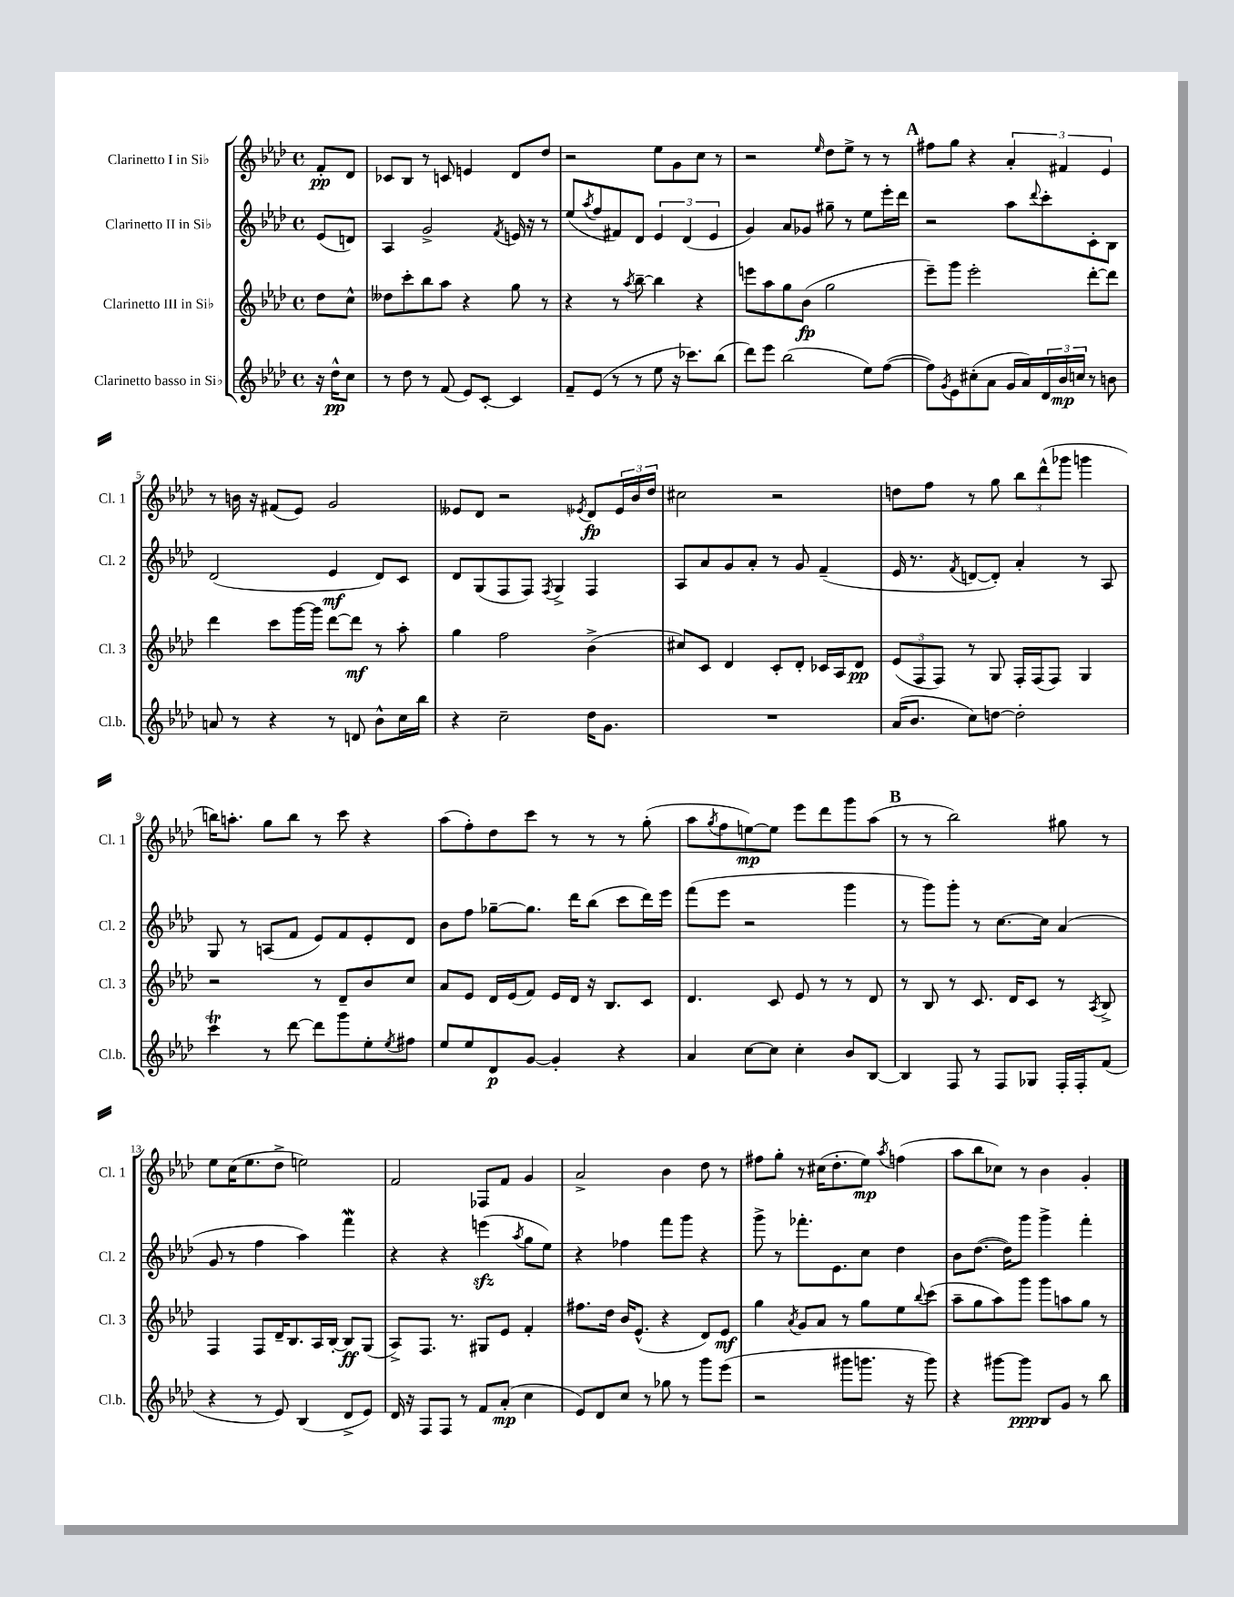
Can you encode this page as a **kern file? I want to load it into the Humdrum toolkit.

**kern	**kern	**kern	**kern
*staff4	*staff3	*staff2	*staff1
*clefG2	*clefG2	*clefG2	*clefG2
*k[b-e-a-d-]	*k[b-e-a-d-]	*k[b-e-a-d-]	*k[b-e-a-d-]
*M4/4	*M4/4	*M4/4	*M4/4
*met(c)	*met(c)	*met(c)	*met(c)
16r	8dd-	(8e-	8f'
16dd-^^	.	.	.
8cc	8cc^^	8d)	8d-
=	=	=	=
8r	8dd--	4A-	8c-
8dd-	8ccc'	.	8B-
8r	8bb-	2g^	8r
(8f	8aa-	.	8c
8e-)	4r	.	4e
[8c'	.	.	.
.	.	8qf	.
4c]	8gg	16e	8d-
.	.	16r	.
.	8r	8r	8dd-
=	=	=	=
8f~	4r	(8ee-	2r
.	.	8qaa-	.
(8e-	.	8ff	.
8r	8r	8f#)	.
.	8qaa-	.	.
8r	[8bb-~	8d-	.
8ee-	4bb-]	6e-	8ee-
16r	.	.	8g
.	.	(6d-	.
8.ccc-)	.	.	.
.	4r	.	8cc
.	.	6e-	.
(8bb-	.	.	8r
=	=	=	=
8ddd-)	8eee	4g)	2r
8eee-	8aa-	.	.
(2bb-	8gg	8a-	.
.	(8b-	8g-	.
.	.	.	16qqee-
.	2gg	8gg#~	8dd-
.	.	8r	8ee-^
8ee-)	.	8ee-	8r
([8ff	.	16eee-'	8r
.	.	16ddd-	.
=	=	=	=
8ff])	8eee-~)	2r	8ff#
8qg	.	.	.
8e-	8ggg	.	8gg
(8cc#'	2eee-'	.	4r
8a-	.	.	.
16g	.	8aa-	6a-'
16a-)	.	.	.
.	.	8qqddd-	.
24d-	.	8ccc'	.
24b-	.	.	6f#
24cc	.	.	.
8r	[8ddd-'	8c'	.
.	.	.	6e-
8b	8ddd-]	8B-	.
=	=	=	=
8a	4ddd-	(2d-	8r
8r	.	.	16b
.	.	.	16r
4r	8ccc	.	(8f#
.	[16ggg	.	8e-)
.	16ggg]	.	.
8r	[8ddd-	4e-	2g
8d	8ddd-]	.	.
8b-^^	8r	8d-)	.
16cc	8aa-'	8c	.
16bb-	.	.	.
=	=	=	=
4r	4gg	8d-	8e--
.	.	(8G	8d-
2cc~	2ff	8F	2r
.	.	8F)	.
.	.	8qF	.
.	.	4G^	.
.	.	.	8qe-
16dd-	(4b-^	4F	8d-
8.g	.	.	.
.	.	.	24e-
.	.	.	24b-
.	.	.	24dd-
=	=	=	=
1r	8cc#)	8A-	2cc#
.	8c	8a-	.
.	4d-	8g	.
.	.	8a-'	.
.	8c'	8r	2r
.	8d-'	8g	.
.	16c-	(4f~	.
.	16A-	.	.
.	8d-	.	.
=	=	=	=
(16a-	(12e-	16e-	8dd
8.b-	.	8.r	.
.	12F	.	.
.	.	.	8ff
.	12F)	.	.
.	.	8qf	.
8cc)	8r	[8d	8r
[8dd	8G	8d'])	8gg
2dd']	16F'	4a-'	12bb-
.	(16F	.	.
.	.	.	(12ddd-^^
.	8F)	.	.
.	.	.	12ggg-
.	4G	8r	4ggg
.	.	8A-	.
=	=	=	=
4ccc	2r	8G	16bb)
.	.	.	8.aa'
.	.	8r	.
8r	.	(8A	8gg
[8ddd-	.	8f	8bb
8ddd-]	8r	8e-)	8r
8ggg	8d-~	8f	8ccc
8ee-'	8b-	8e-'	4r
8qee-	.	.	.
8ff#	8cc	8d-	.
=	=	=	=
8ee-	8a-	8b-	(8aa-
8ee-	8e-	8ff	8ff')
8d-	16d-	[8gg-~	8dd-
.	(16e-	.	.
[8g	8f)	8.gg-]	8ccc
4g']	16e-	.	8r
.	16d-	16ddd-	.
.	16r	(8bb-	8r
.	8.B-	.	.
4r	.	8ccc	8r
.	8c	16ddd-)	(8gg'
.	.	16eee-	.
=	=	=	=
4a-	4.d-	(8fff	8aa-
.	.	.	8qgg
.	.	8eee-	8ff
[8cc	.	2r	[8ee)
8cc]	8c	.	8ee]
4cc'	8e-	.	8eee-
.	8r	.	8ddd-
8b-	8r	4ggg	8ggg
[8B-	8d-	.	(8aa-
=	=	=	=
4B-]	8r	8r	8r
.	8B-	8ggg)	8r
8F	8r	8ggg'	2bb-)
8r	8.c	8r	.
8F	.	[8.cc	.
.	16d-	.	.
8G-	8c	.	.
.	.	16cc]	.
16F'	8r	(4a-	8gg#
16F'	.	.	.
.	8qA-	.	.
(8f	8B-^	.	8r
=	=	=	=
4r	4F	8g	8ee-
.	.	8r	(16cc
.	.	.	8.ee-
8r	8F	4ff	.
8e-)	16d-~	.	8dd-^
.	8.B-	.	.
(4B-	.	4aa-)	2ee)
.	16A-	.	.
.	[16B-'	.	.
8d-^	8B-]	4fff	.
8e-)	(8G	.	.
=	=	=	=
16d-	8A-^)	4r	2f
16r	.	.	.
8F	8.F	.	.
8F	.	4r	.
.	8.r	.	.
8r	.	.	.
8f	8G#	(4eee	8F-
(8a-'	8e-	.	8f
.	.	8qaa-	.
4cc	4f'	8gg	4g
.	.	8ee-)	.
=	=	=	=
8e-)	8.ff#	4r	2a-^
8d-	.	.	.
.	16dd-	.	.
8cc	16b-	4ff-	.
.	(8.e-^^	.	.
8r	.	.	.
8gg-	4r	8fff	4b-
8r	.	8ggg	.
8ggg	8d-)	4r	8dd-
(8eee-	8e-	.	8r
=	=	=	=
2r	4gg	8ggg^	8ff#
.	.	8r	8gg'
.	8qa-	.	.
.	8g	8.fff-'	8r
.	8a-	.	(16cc#
.	.	8.e-	8.dd-'
8ggg#	8r	.	.
8.ggg	8gg	8cc	8ee-)
.	.	.	8qaa-
.	8ee-	4dd-	(4ff
16r	.	.	.
.	8qqbb-	.	.
8ggg)	(8ccc	.	.
=	=	=	=
4r	8aa-~	8b-	8aa-
.	8gg	([8.dd-	8bb-
[8ggg#	8aa-)	.	8cc-)
.	.	16dd-])	.
8ggg#]	8ggg	8ggg	8r
8B-	8ggg	4ggg^	4b-
8g	8aa	.	.
8r	8gg	4fff'	4g'
8bb-	8r	.	.
==	==	==	==
*-	*-	*-	*-
